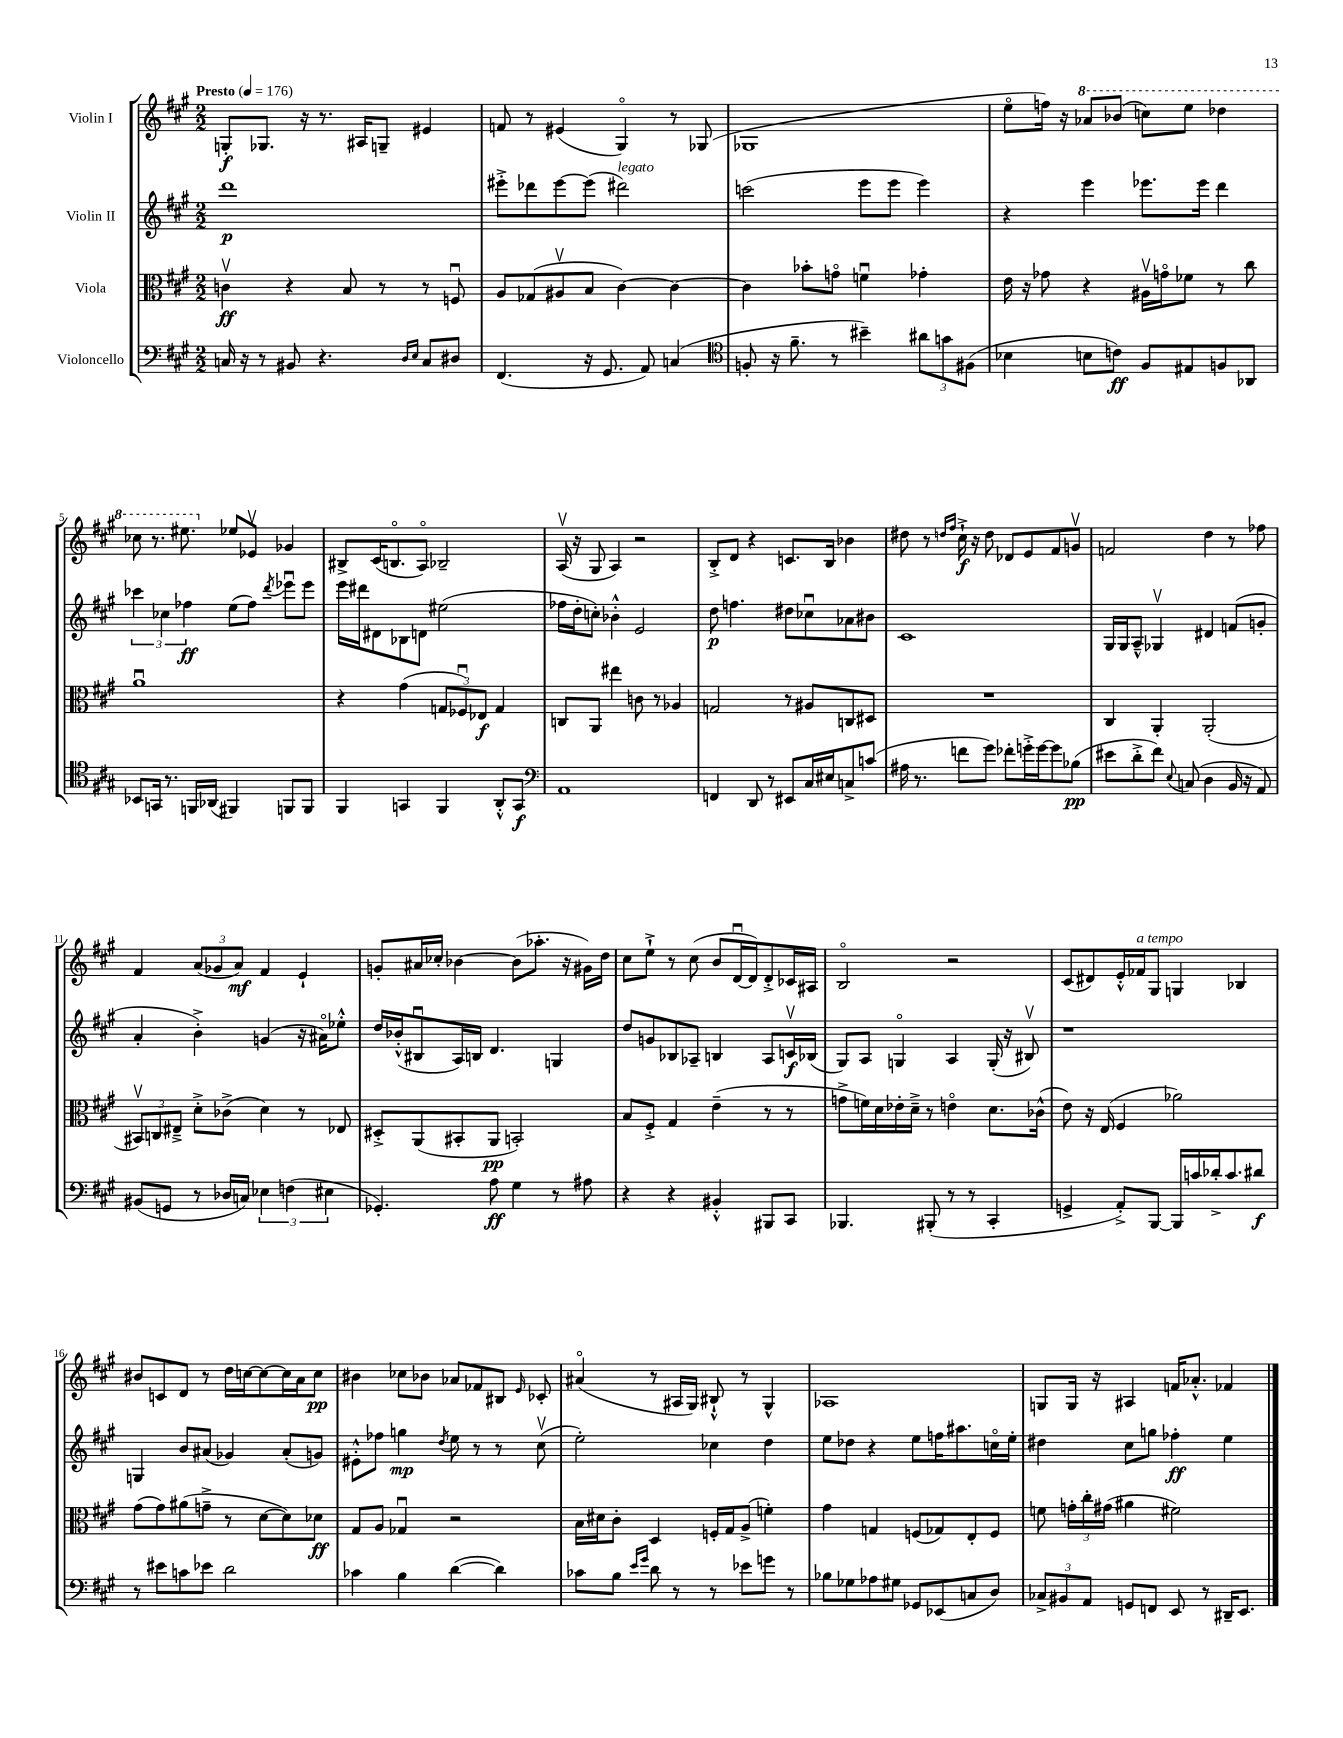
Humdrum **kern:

**kern	**kern	**kern	**kern
*staff4	*staff3	*staff2	*staff1
*clefF4	*clefC3	*clefG2	*clefG2
*k[f#c#g#]	*k[f#c#g#]	*k[f#c#g#]	*k[f#c#g#]
*M2/2	*M2/2	*M2/2	*M2/2
*MM176	*MM176	*MM176	*MM176
16C	4cv	1ddd	8G'
16r	.	.	.
8r	.	.	8.G-
8BB#	4r	.	.
.	.	.	16r
4.r	.	.	8.r
.	8B	.	.
.	.	.	16A#
.	8r	.	8G~
16qqD	.	.	.
16qqE	.	.	.
8C	8r	.	4e#
8D#	8Fu	.	.
=	=	=	=
(4.FF#	8A	8eee#'^	8f
.	(8G-	8ddd-	8r
.	8A#v	[8eee#	(4e#
16r	8B	(8eee#]	.
8.GG#	.	.	.
.	[4c#)	2ddd#)	4G#o)
8AA)	.	.	.
(4C	4c#_	.	8r
.	.	.	(8G-
=	=	=	=
*clefC4	*	*	*
8F'	4c#]	(2ccc	1G-
16r	.	.	.
8.f#~	.	.	.
.	8b-'	.	.
8r	8go	.	.
4b#~)	4fu	8eee	.
.	.	8eee	.
12a#	4g-'	4eee)	.
12g	.	.	.
(12F#	.	.	.
=	=	=	=
4B-	16e	4r	8eeo
.	16r	.	.
.	8g-	.	16ff)
.	.	.	16r
8B	4r	4eee	8aa-
8c)	.	.	(8bb-
8F#	16A#v	8.eee-	8ccc)
.	16go	.	.
8E#	8f-	.	8eee
.	.	16eee-	.
8F	8r	4ddd	4ddd-
8AA-	8cc#	.	.
=	=	=	=
8BB-	1au	6ccc-	8ccc-
16GG	.	.	8.r
.	.	6cc-	.
8.r	.	.	.
.	.	.	8.eee#
.	.	6ff-	.
16FF	.	.	.
(16AA-	.	.	.
4FF#)	.	(8ee	8ee-
.	.	8ff-)	8e-v
.	.	8qddd	.
8FF	.	8eee-u	4g-
8FF	.	8eee-	.
=	=	=	=
4FF#	4r	16eee	8B#^
.	.	16ddd#	.
.	.	8d#	(16c#
.	.	.	8.Bo
4GG	(4g#	8B-	.
.	.	8d	8Ao)
4FF#	12G	(2ee#	2B-~
.	12F-u)	.	.
.	12E-	.	.
8AA'^^	4G	.	.
8GG	.	.	.
=	=	=	=
*clefF4	*	*	*
1AA	8C	16ff-	(16Av
.	.	16dd'	16r
.	8AA	8cc')	8G#
.	4ee#	4b-'^^	4A)
.	8c	2e	2r
.	8r	.	.
.	4A-	.	.
=	=	=	=
4FF	2G	8dd	8B'^
.	.	4.ff	8d
8DD	.	.	4r
8r	.	.	.
8EE#	8r	8dd#	8.c
16C#	8A#	8cc-u	.
16E#	.	.	16B
8C^	8C	8a-	4b-
(8c	8D#	8b#	.
=	=	=	=
16A#	1r	1c#	8dd#
8.r	.	.	.
.	.	.	8r
.	.	.	16qqdd
.	.	.	16qqff#
8f	.	.	16cc#`^
.	.	.	16r
8g#)	.	.	8dd
8f-'	.	.	8d-
16g'^	.	.	8e
[16g	.	.	.
8g]	.	.	8f#
(8B-	.	.	8gv
=	=	=	=
8e#	4C#	16G#	2f
.	.	16G#	.
8d'^	.	8A~^^	.
8f#)	4AA'	4G-v	.
8qqE	.	.	.
(8C	.	.	.
4D	(2AA'	4d#	4dd
16BB	.	(8f	8r
16r	.	.	.
8AA)	.	8g'	8ff-
=	=	=	=
(8BB#	12BB#v)	4a'	4f#
.	12C	.	.
8GG	.	.	.
.	12E#~^	.	.
8r	8d'^	4b'^)	(12a
.	.	.	12g-
16D-	(8c-^	.	.
.	.	.	12a)
16C)	.	.	.
6E-	4d)	(4g	4f#
(6F	.	.	.
.	8r	16r	4e`
.	.	16a#o)	.
6E#	.	.	.
.	8E-	8ee-'^^	.
=	=	=	=
4.GG-')	8D#'^	16dd	8g'
.	.	(16b-'^^	.
.	(8AA	8B#u	16a#
.	.	.	16cc-'
.	8BB#'	16A)	[4b-
.	.	16B	.
8A	8AA	4.d	.
4G#	2BB')	.	(8b-]
.	.	.	8.aa-'
8r	.	4G	.
.	.	.	16r
8A#	.	.	16g#)
.	.	.	16dd
=	=	=	=
4r	8B	8dd	8cc#
.	8F#'^	8g	8ee`^
4r	4G#	8B-	8r
.	.	8A-~	(8cc#
4BB#'^^	(4e~	4B	8b
.	.	.	[16du
.	.	.	16d])
8BBB#	8r	8A-	8d'^
8CC#	8r	16cv	16c-
.	.	(16B-	16A#
=	=	=	=
4.BBB-	8g^	8G#)	2Bo
.	16f)	8A	.
.	16d	.	.
.	16e-'	4Go	.
.	16d~^	.	.
(8BBB#'	8r	.	.
8r	4eo	4A	2r
8r	.	.	.
4CC#'	8.d	(16G'	.
.	.	16r	.
.	.	8B#v)	.
.	(16c-^^	.	.
=	=	=	=
4GG^	8e)	1r	(8c#
.	16r	.	8d#)
.	(16E	.	.
8AA'^)	4F#	.	16e'^^
.	.	.	16f-
[8BBB	.	.	8G#
16BBB]	2a-)	.	4G
16c	.	.	.
16d-'^	.	.	.
8.c	.	.	.
.	.	.	4B-
8d#	.	.	.
=	=	=	=
8r	(8g#	4G	8b#
8e#	8g#)	.	8c
8c	(8a#	8b	8d
8e-	8g~^	(8a#	8r
2d	8r	4g-)	16dd
.	.	.	[16cc
.	[8d	.	8cc_
.	8d])	(8a#'	16cc]
.	.	.	16a
.	8d-	8g)	8cc
=	=	=	=
4c-	8G#	8e#'^^	4b#
.	8A	8ff-	.
4B	4G-u	4gg	8cc-
.	.	.	8b-
.	.	8qdd	.
([4d	2r	8ee	8a-
.	.	8r	8f-
4d])	.	8r	8B#
.	.	.	16qqe
.	.	(8cc#v	8c-'
=	=	=	=
8c-	16B	2ee')	(4a#o
.	16d#	.	.
8B	8c#'	.	.
16qqe	.	.	.
16qqg#	.	.	.
8d	4D	.	8r
8r	.	.	16A#
.	.	.	16G#)
8r	16F'	4cc-	8B#`^^
.	16G#	.	.
8e-	(8A^	.	8r
8g	4f')	4dd	4G#^^
8r	.	.	.
=	=	=	=
8B-	4g#	8ee	1A-
8G-	.	8dd-	.
8A-	4G	4r	.
8G#	.	.	.
8GG-	(8F	8ee	.
(8EE-	8G-)	16ff	.
.	.	8.aa#	.
8C	8E'	.	.
8D)	8F	16cco	.
.	.	16ee'	.
=	=	=	=
12C-^	8f	4dd#	8G
12BB#	.	.	.
.	24g'	.	16G
12AA	24cc#'	.	.
.	.	.	16r
.	(24g#	.	.
8GG	4a#	8cc#	4A#
8FF	.	8gg	.
8EE	2f#)	4ff-'	16f
.	.	.	8.a-'^^
8r	.	.	.
16DD#~	.	4ee	4f-
8.EE	.	.	.
==	==	==	==
*-	*-	*-	*-
